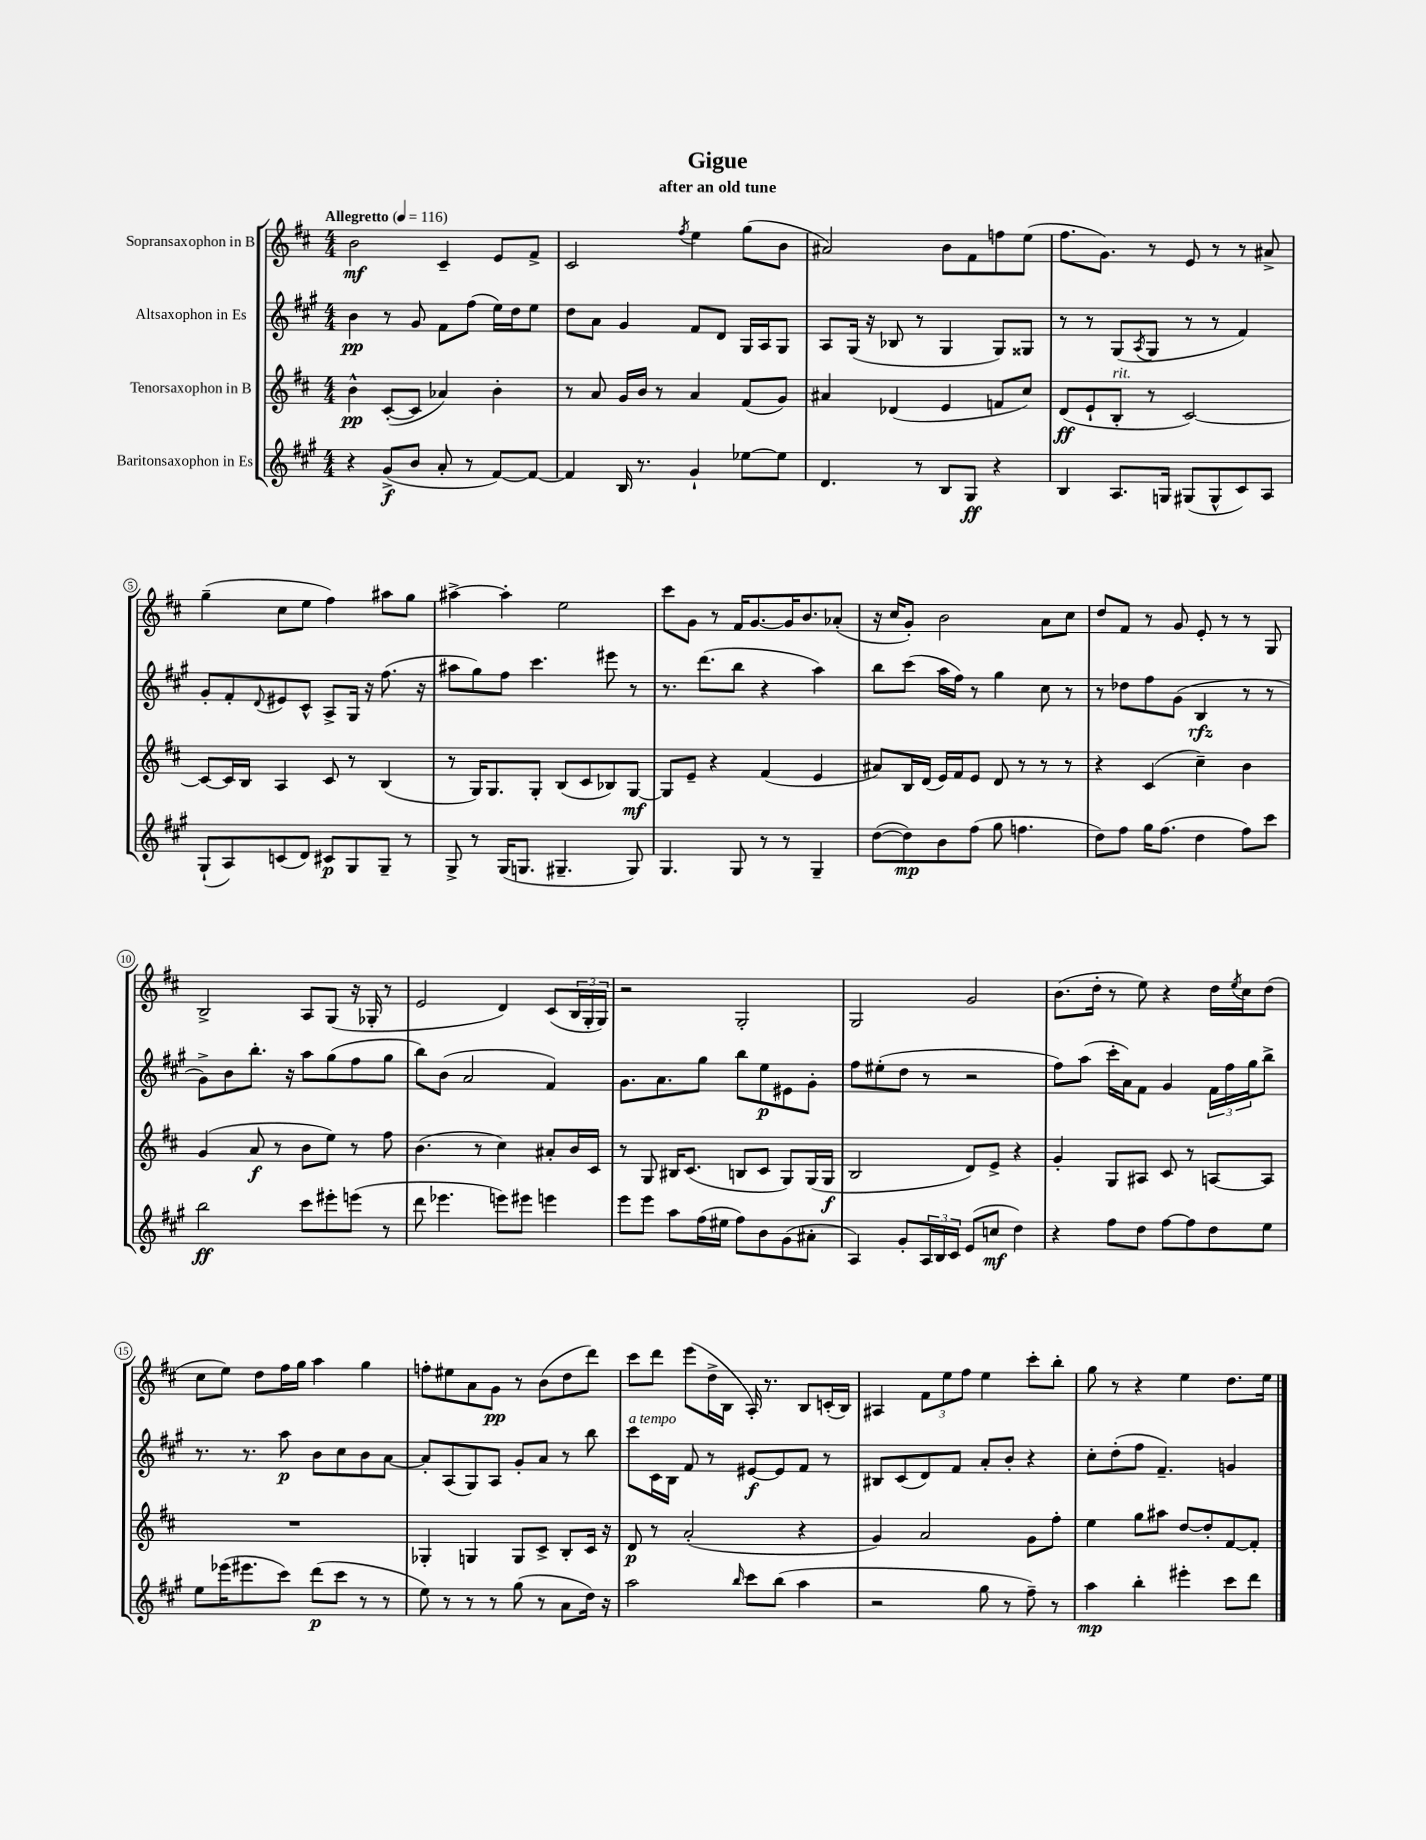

**kern	**kern	**kern	**kern
*staff4	*staff3	*staff2	*staff1
*clefG2	*clefG2	*clefG2	*clefG2
*k[f#c#g#]	*k[f#c#]	*k[f#c#g#]	*k[f#c#]
*M4/4	*M4/4	*M4/4	*M4/4
*MM116	*MM116	*MM116	*MM116
4r	4b^^\	4b\	2b\
(8g#^/L	([8c#'/L	8r	.
8b/J	8c#/]J	8g#/	.
8a'/	4a-/)	8f#\L	4c#~/
8r	.	(8ff#\J	.
[8f#/L)	4b'\	16ee\LL)	8e/L
.	.	16dd\J	.
8f#/_J	.	8ee\J	8f#^/J
=	=	=	=
4f#/]	8r	8dd\L	2c#/
.	8a/	8a\J	.
16B/	16g/LL	4g#/	.
8.r	16b/JJ	.	.
.	8r	.	.
.	.	.	8qff#/
4g#`/	4a/	8f#/L	4ee\
.	.	8d/J	.
[8ee-\L	(8f#/L	16G#/LL	(8gg\L
.	.	16A/J	.
8ee-\]J	8g/J)	8G#/J	8b\J
=	=	=	=
4.d/	4a#/	8A/L	2a#/)
.	.	(16G#/Jk	.
.	.	16r	.
.	(4d-/	8B-/	.
8r	.	8r	.
8B/L	4e/	4G#/	8b\L
8G#/J	.	.	8f#\
4r	8f/L	8G#/L)	8ff\
.	8cc#/J)	8G##/J	(8ee\J
=	=	=	=
4B/	(8d/L	8r	8.ff#\L
.	8e`/	8r	.
.	.	.	8.g\J)
8.A/L	8B'/J	(8G#/L	.
.	.	8qA/	.
.	8r	8G#/J	8r
16G/Jk	.	.	.
(8G#/L	[2c#/)	8r	8e/
8G#^^/	.	8r	8r
8c#/)	.	4f#/)	8r
8A/J	.	.	8a#^/
=	=	=	=
(8G#`/L	8c#/_L	8g#'/L	(4gg~\
8A/)	16c#/]L	8f#'/	.
.	16B/JJ	.	.
.	.	8qqd/	.
(8c/	4A/	8e#/	8cc#\L
8d/J)	.	8c#^^/J	8ee\J
8c#/L	8c#/	8A^/L	4ff#\)
8G#/	8r	16G#/Jk	.
.	.	16r	.
8G#~/J	(4B/	(8.ff#\	8aa#\L
8r	.	.	8gg\J
.	.	16r	.
=	=	=	=
8G#^/	8r	8aa#\L	[4aa#^\
8r	16G/LK)	8gg#\)	.
.	8.G/	.	.
(16G#/LK	.	8ff#\J	4aa#'\]
8.G/J	.	.	.
.	8G'/J	4.ccc#\	.
4.G#~/	(8B/L	.	2ee\
.	8c#/	.	.
.	8B-/)	8eee#\	.
8G#/)	[8G/J	8r	.
=	=	=	=
4.G#/	8G/]L	8.r	8ccc#\L
.	8e~/J	.	8g\J
.	.	(8.ddd\L	.
.	4r	.	8r
8G#/	.	8bb\J	16f#/LK
.	.	.	[8.g/
8r	(4f#/	4r	.
8r	.	.	16g/]K
.	.	.	8.b/
4G#~/	4e/	4aa\)	.
.	.	.	(8a-'/J
=	=	=	=
([8dd\L	8a#/L)	8bb\L	16r
.	.	.	16cc#/LK
8dd\])	16B/L	(8ccc#\J	8g'/J)
.	(16d/JJ	.	.
8b\	16e/LL)	16aa\LL	2b\
.	16f#/J	16ff#\JJ)	.
(8ff#\J	8e/J	8r	.
8gg#\	8d/	4gg#\	.
4.ff\	8r	.	.
.	8r	8cc#\	8a\L
.	8r	8r	8cc#\J
=	=	=	=
8dd\L)	4r	8r	8dd/L
8ff#\J	.	8dd-\L	8f#/J
16gg#\LK	(4c#/	8ff#\	8r
(8.ff#\J	.	.	.
.	.	(8g#\J	8g/
4dd\	4cc#~\)	4B/	8e'/
.	.	.	8r
8ff#\L)	4b\	8r	8r
8ccc#\J	.	8r	8G/
=	=	=	=
2bb\	(4g/	8g#^\L)	2B^/
.	.	8b\	.
.	8a/	8.bb'\J	.
.	8r	.	.
.	.	16r	.
8ccc#\L	8b\L	8aa\L	8A/L
8eee#'\	8ee\J)	(8gg#\	(8G/J
(8eee\J	8r	8ff#\	16r
.	.	.	16G-'/
8r	8ff#\	8gg#\J	8r
=	=	=	=
8ddd\	(4.b\	8bb\L)	2e/
4.eee-\	.	(8b\J	.
.	.	2a/	.
.	8r	.	.
8eee\L)	4cc#\)	.	4d/)
8eee#\J	.	.	.
4eee\	8a#'/L	4f#/)	(8c#/L
.	16b/L	.	24B/L
.	.	.	24G'/
.	16c#/JJ	.	.
.	.	.	24G/JJ)
=	=	=	=
8eee\L	8r	8.g#\L	2r
8eee\J	8G/	.	.
.	.	8.a\	.
8aa\L	16B#/LK	.	.
.	(8.c#/J	.	.
(16ff#\L	.	8gg#\J	.
16ee#\JJ	.	.	.
8ff#\L)	8B/L	8bb\L	2G'/
8b\	8c#/J	8ee\	.
(8g#\	8G/L)	8e#\	.
8a#'\J	(16G/L	8g#'\J	.
.	16G/JJ	.	.
=	=	=	=
4A/)	2B/	8ff#\L	2G/
.	.	(8ee#'\	.
8g#'/L	.	8dd\J	.
24A/L	.	8r	.
24B/	.	.	.
24c#/JJ	.	.	.
(8e/L	8d/L)	2r	2g/
8cc/J	8e^/J	.	.
4dd\)	4r	.	.
=	=	=	=
4r	4g'/	8ff#\L)	(8.b\L
.	.	(8aa\J	.
.	.	.	16dd'\Jk
8ff#\L	8G/L	16ccc#'\LL	8r
.	.	16a\J)	.
8dd\J	8A#/J	8f#\J	8ee\)
[8ff#\L	8c#/	4g#/	4r
8ff#\]	8r	.	.
8dd\	[8A/L	24f#\LL	16dd\LL
.	.	24ff#\	.
.	.	.	8qee/
.	.	.	16cc#\J
.	.	24gg#\J	.
8ee\J	8A/]J	8bb^\J	(8dd\J
=	=	=	=
8ee\L	1r	8.r	8cc#\L
(16eee-\K	.	.	8ee\J)
8.eee#\	.	8.r	.
.	.	.	8dd\L
8ccc#\J)	.	8aa\	16ff#\L
.	.	.	16gg\JJ
(8ddd\L	.	8b\L	4aa\
8ccc#\J	.	8cc#\	.
8r	.	8b\	4gg\
8r	.	[8a\J	.
=	=	=	=
8ee\)	4G-'/	8a'/]L	8ff'\L
8r	.	(8A/	8ee#\
8r	4G/	8G#/)	8a\
8r	.	8A/J	8g\J
(8gg#\	8G/L	8g#'/L	8r
8r	8c#^/J	8a/J	(8b\L
8a\L	8B'/L	8r	8dd\
16dd\Jk)	16c#/Jk	8bb\	8ddd\J)
16r	16r	.	.
=	=	=	=
2aa\	8d/	8ccc#\L	8ccc#\L
.	8r	16c#\L	8ddd\J
.	.	16B\JJ	.
.	(2a'/	8f#/	(8eee\L
.	.	8r	16dd^\L
.	.	.	16B\JJ
16qqbb/	.	.	.
8ccc#\L	.	[8e#/L	16A'/)
.	.	.	8.r
(8bb\J	.	8e#/]	.
4aa\	4r	8f#/J	8B/L
.	.	8r	(16c'/L
.	.	.	16B/JJ)
=	=	=	=
2r	4g/)	8B#/L	4A#/
.	.	(8c#/	.
.	2a/	8d/)	12f#\L
.	.	.	12ee\
.	.	8f#/J	.
.	.	.	12ff#\J
8gg#\	.	8a'/L	4ee\
8r	.	8b'/J	.
8ff#~\)	8g\L	4r	8ccc#'\L
8r	8ff#'\J	.	8bb'\J
=	=	=	=
4aa\	4ee\	8cc#'\L	8gg\
.	.	(8dd'\	8r
4bb'\	8gg\L	8ff#\J	4r
.	8aa#\J	4.f#~/)	.
4eee#'\	[8dd/L	.	4ee\
.	8dd'/]	.	.
8ccc#\L	[8f#/	4g/	8.dd\L
8ddd\J	8f#'/]J	.	.
.	.	.	16ee\Jk
==	==	==	==
*-	*-	*-	*-
